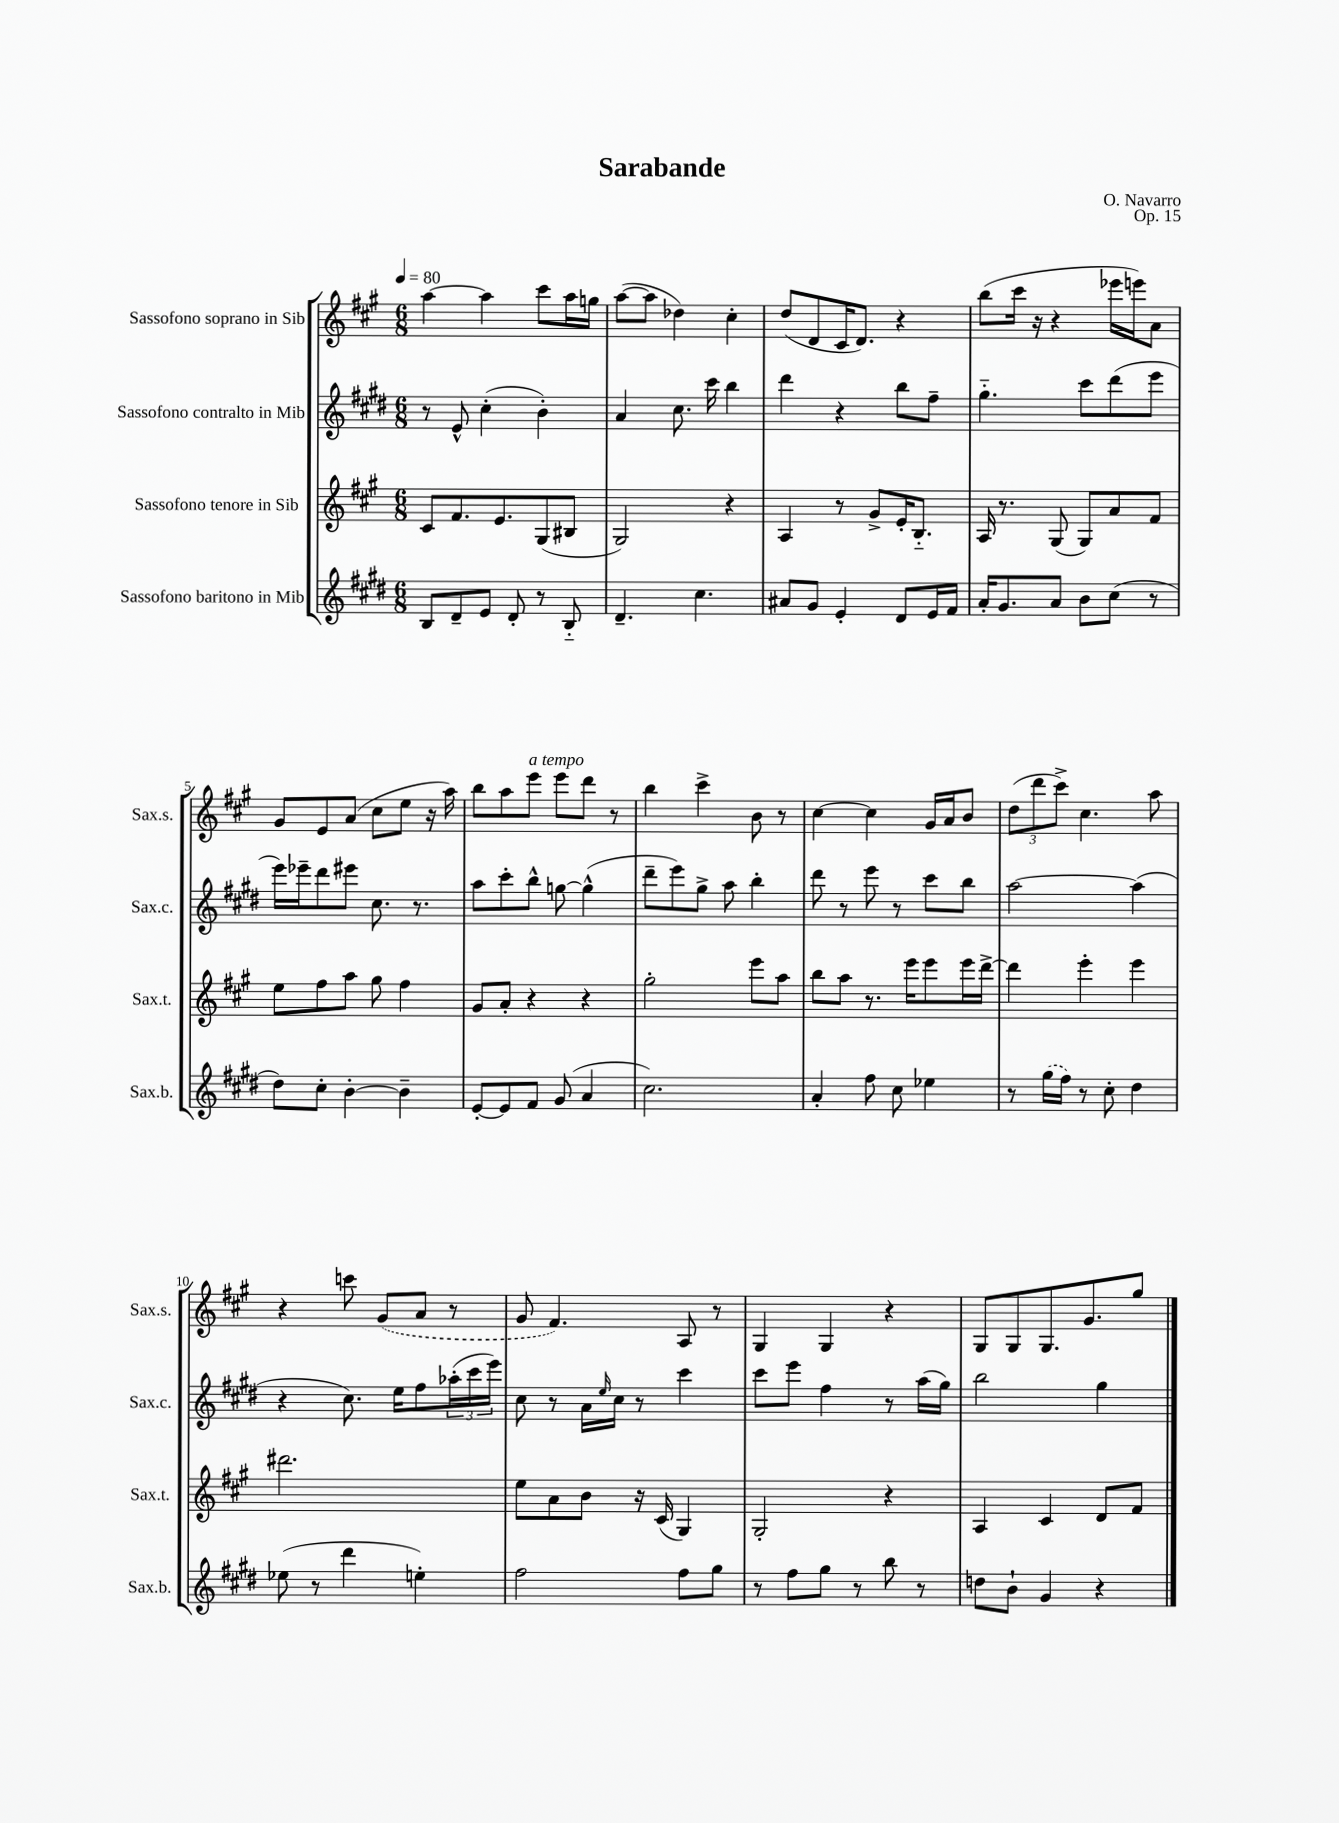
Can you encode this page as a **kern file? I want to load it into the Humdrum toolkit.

**kern	**kern	**kern	**kern
*staff4	*staff3	*staff2	*staff1
*clefG2	*clefG2	*clefG2	*clefG2
*k[f#c#g#d#]	*k[f#c#g#]	*k[f#c#g#d#]	*k[f#c#g#]
*M6/8	*M6/8	*M6/8	*M6/8
*MM80	*MM80	*MM80	*MM80
8B	8c#	8r	[4aa
8d#~	8.f#	8e^^	.
8e	.	(4cc#'	4aa]
.	8.e	.	.
8d#'	.	.	.
8r	(8G#	4b')	8ccc#
8B'~	8B#	.	16aa
.	.	.	16gg
=	=	=	=
4.d#~	2G#)	4a	([8aa
.	.	.	8aa]
.	.	8.cc#	4dd-)
4.cc#	.	.	.
.	.	16ccc#	.
.	4r	4bb	4cc#'
=	=	=	=
8a#	4A	4ddd#	(8dd
8g#	.	.	8d
4e'	8r	4r	16c#
.	.	.	8.d)
.	8g#^	.	.
8d#	16e'	8bb	4r
.	8.B'~	.	.
16e	.	8ff#~	.
16f#	.	.	.
=	=	=	=
16a'	16A	4.gg#'~	(8bb
8.g#	8.r	.	.
.	.	.	16ccc#
.	.	.	16r
8a	(8G#	.	4r
8b	8G#)	8ccc#	.
(8cc#	8a	(8ddd#	16eee-
.	.	.	16eee)
8r	8f#	8eee	8a
=	=	=	=
8dd#)	8ee	16eee)	8g#
.	.	16eee-~	.
8cc#'	8ff#	8ddd#	8e
[4b'	8aa	8eee#	(8a
.	8gg#	8.cc#	8cc#
4b~]	4ff#	.	8ee
.	.	8.r	.
.	.	.	16r
.	.	.	16aa)
=	=	=	=
[8e'	8g#	8aa	8bb
8e]	8a'	8ccc#'	8aa
8f#	4r	8bb^^	8eee
(8g#	.	[8gg	8eee
4a	4r	(4gg^^]	8ddd
.	.	.	8r
=	=	=	=
2.cc#)	2gg#'	8ddd#~	4bb
.	.	8eee)	.
.	.	8gg#^	4ccc#^
.	.	8aa	.
.	8eee	4bb'	8b
.	8aa	.	8r
=	=	=	=
4a'	8bb	8ddd#	[4cc#
.	8aa	8r	.
8ff#	8.r	8eee	4cc#]
8cc#	.	8r	.
.	16eee	.	.
4ee-	8eee	8ccc#	16g#
.	.	.	16a
.	16eee	8bb	8b
.	[16ddd^	.	.
=	=	=	=
8r	4ddd]	[2aa	(12dd
.	.	.	12ddd
(16gg#	.	.	.
.	.	.	12ccc#^)
16ff#)	.	.	.
8r	4eee'	.	4.cc#
8cc#'	.	.	.
4dd#	4eee	(4aa]	.
.	.	.	8aa
=	=	=	=
(8ee-	2.ddd#	4r	4r
8r	.	.	.
4ddd#	.	8.cc#)	8ccc
.	.	.	(8g#
.	.	16ee	.
4ee')	.	8ff#	8a
.	.	(24aa-'	8r
.	.	24ccc#	.
.	.	24eee)	.
=	=	=	=
2ff#	8ee	8cc#	8g#
.	8a	8r	4.f#)
.	8b	16a	.
.	.	16qqee	.
.	.	16cc#	.
.	16r	8r	.
.	(16c#	.	.
8ff#	4G#)	4ccc#	8A
8gg#	.	.	8r
=	=	=	=
8r	2G#'	8ccc#	4G#
8ff#	.	8eee	.
8gg#	.	4ff#	4G#
8r	.	.	.
8bb	4r	8r	4r
8r	.	(16aa	.
.	.	16gg#)	.
=	=	=	=
8dd	4A	2bb	8G#
8b`	.	.	8G#
4g#	4c#	.	8.G#
.	.	.	8.g#
4r	8d	4gg#	.
.	8f#	.	8gg#
==	==	==	==
*-	*-	*-	*-
